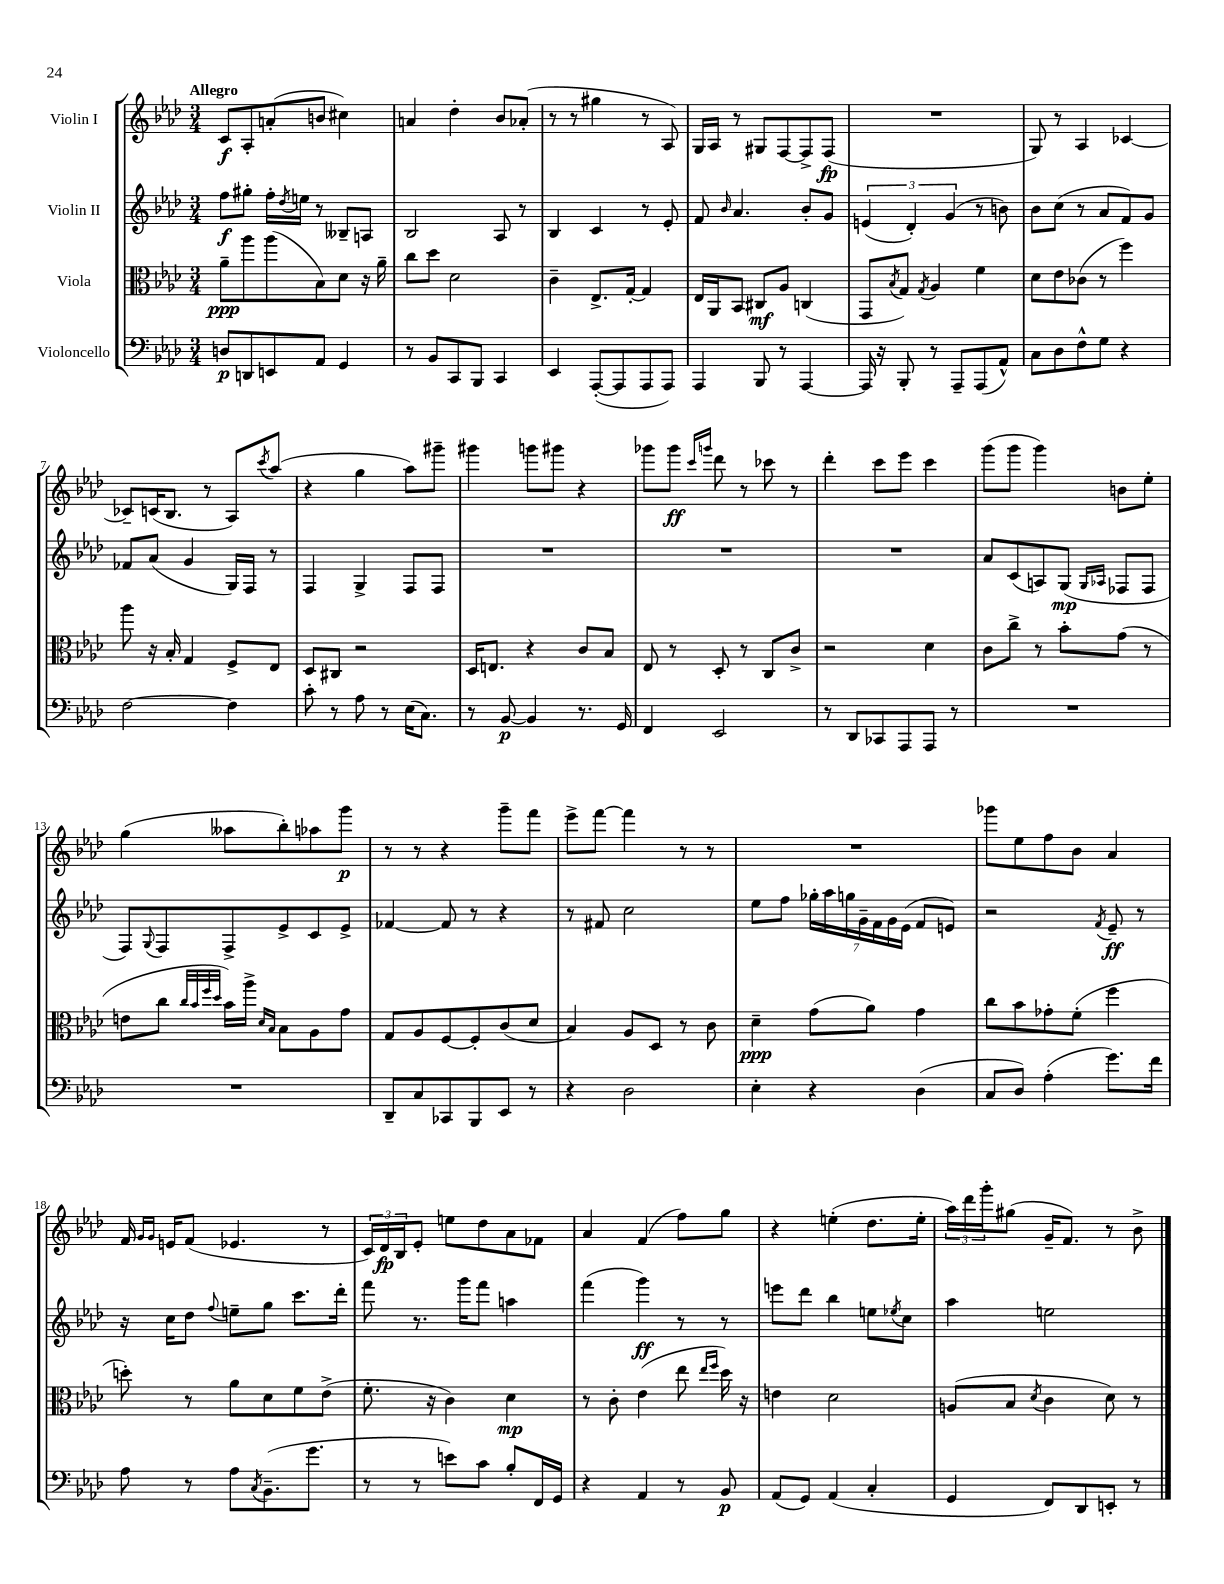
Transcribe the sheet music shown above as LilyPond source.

<<
\new StaffGroup <<
\new Staff = "s0" \with { instrumentName = "Violin I" } {
    \clef treble \key aes \major \numericTimeSignature \time 3/4 \tempo "Allegro"
    c'8\f aes8-. a'8-.( b'8 cis''4) |
    a'4 des''4-. bes'8 aes'8-.( |
    r8 r8 gis''4 r8 aes8) |
    g16 aes16 r8 gis8 f8~ f8-> f8\fp( |
    R2. |
    g8) r8 aes4 ces'4~ |
    ces'8-- c'16( bes8. r8 aes8) \acciaccatura { c'''8 } aes''8( |
    r4 g''4 aes''8) gis'''8-- |
    gis'''4 g'''8 gis'''8 r4 |
    ges'''8 ges'''8\ff \grace { c'''16 g'''16 } des'''8 r8 ces'''8 r8 |
    des'''4-. c'''8 ees'''8 c'''4 |
    g'''8( g'''8 g'''4) b'8 ees''8-. |
    g''4( aeses''8 bes''8-.) aes''8 g'''8\p |
    r8 r8 r4 g'''8-- f'''8 |
    ees'''8-> f'''8~ f'''4 r8 r8 |
    R2. |
    ges'''8 ees''8 f''8 bes'8 aes'4 |
    f'16 \grace { g'16 g'16 } e'16 f'8( ees'4. r8 |
    \tuplet 3/2 { c'16) des'16\fp bes16 } ees'8-. e''8 des''8 aes'8 fes'8 |
    aes'4 f'4( f''8) g''8 |
    r4 e''4-.( des''8. e''16-. |
    \tuplet 3/2 { aes''16) des'''16 g'''16-. } gis''8( g'16-- f'8.) r8 bes'8-> \bar "|." |
}
\new Staff = "s1" \with { instrumentName = "Violin II" } {
    \clef treble \key aes \major \numericTimeSignature \time 3/4
    f''8\f gis''8-. f''16-. \acciaccatura { des''8 } e''16 r8 beses8-- a8 |
    bes2 aes8 r8 |
    bes4 c'4 r8 ees'8-. |
    f'8 \grace { bes'16 } aes'4. bes'8-. g'8 |
    \tuplet 3/2 { e'4( des'4-.) g'4( } r8 b'8) |
    bes'8 c''8( r8 aes'8 f'8) g'8 |
    fes'8 aes'8( g'4 g16) f16 r8 |
    f4 g4-> f8 f8 |
    R2. |
    R2. |
    R2. |
    aes'8 c'8( a8) g8\mp( \grace { g16 aes16 } fes8 fes8 |
    f8) \appoggiatura { g8 } f8 f8-> ees'8-> c'8 ees'8-> |
    fes'4~ fes'8 r8 r4 |
    r8 fis'8 c''2 |
    ees''8 f''8 \tuplet 7/4 { ges''16-. aes''16 g''16 g'16-- f'16 g'16 ees'16( } f'8 e'8) |
    r2 \acciaccatura { f'8 } ees'8--\ff r8 |
    r16 c''16 des''8 \appoggiatura { f''8 } e''8-- g''8 c'''8. des'''16-. |
    f'''8 r8. g'''16 f'''8 a''4 |
    f'''4( g'''4\ff) r8 r8 |
    e'''8 des'''8 bes''4 e''8 \acciaccatura { ees''8 } c''8 |
    aes''4 e''2 \bar "|." |
}
\new Staff = "s2" \with { instrumentName = "Viola" } {
    \clef alto \key aes \major \numericTimeSignature \time 3/4
    aes'8--\ppp aes''8 aes''8( bes8) des'8 r16 aes'16-- |
    c''8 des''8 des'2 |
    c'4-- ees8.-> g16~-. g4 |
    ees16 aes,16 bes,8 cis8\mf aes8 c4( |
    g,8 \acciaccatura { bes8 } g8) \acciaccatura { g8 } aes4 f'4 |
    des'8 ees'8 ces'8( r8 f''4) |
    aes''8 r16 bes16-. g4 f8-> ees8 |
    des8 cis8 r2 |
    des16 e8. r4 c'8 bes8 |
    ees8 r8 des8-. r8 c8 c'8-> |
    r2 des'4 |
    c'8 c''8-> r8 bes'8-. g'8( r8 |
    e'8 c''8 \grace { c''32 bes'32 f''32 des''32 } bes'16) aes''16-> \grace { des'16 bes16 } bes8 aes8 g'8 |
    g8 aes8 f8~ f8-. c'8( des'8 |
    bes4) aes8 des8 r8 c'8 |
    des'4--\ppp g'8( aes'8) g'4 |
    c''8 bes'8 ges'8-. f'8-.( f''4 |
    d''8-.) r8 aes'8 des'8 f'8 ees'8->( |
    f'8.-. r16 c'4) des'4\mp |
    r8 c'8-. ees'4( ees''8 \grace { ees''16 f''16 } des''16) r16 |
    e'4 des'2 |
    a8( bes8 \acciaccatura { des'8 } c'4 des'8) r8 \bar "|." |
}
\new Staff = "s3" \with { instrumentName = "Violoncello" } {
    \clef bass \key aes \major \numericTimeSignature \time 3/4
    d8\p d,8 e,8 aes,8 g,4 |
    r8 bes,8 c,8 bes,,8 c,4 |
    ees,4 aes,,8~-.( aes,,8 aes,,8 aes,,8) |
    aes,,4 bes,,8 r8 aes,,4~ |
    aes,,16 r16 bes,,8-. r8 aes,,8-- aes,,8( aes,8-^) |
    c8 des8 f8-^ g8 r4 |
    f2~ f4 |
    c'8-. r8 aes8 r8 ees16( c8.) |
    r8 bes,8~\p bes,4 r8. g,16 |
    f,4 ees,2 |
    r8 des,8 ces,8 aes,,8 aes,,8 r8 |
    R2. |
    R2. |
    des,8-- c8 ces,8 bes,,8 ees,8 r8 |
    r4 des2 |
    ees4-. r4 des4( |
    c8 des8) aes4-.( g'8.) f'16 |
    aes8 r8 aes8 \acciaccatura { c8 } bes,8.--( g'8. |
    r8 r8 e'8) c'8 bes8-. f,16 g,16 |
    r4 aes,4 r8 bes,8\p |
    aes,8( g,8) aes,4( c4-. |
    g,4 f,8) des,8 e,8-. r8 \bar "|." |
}
>>
>>
